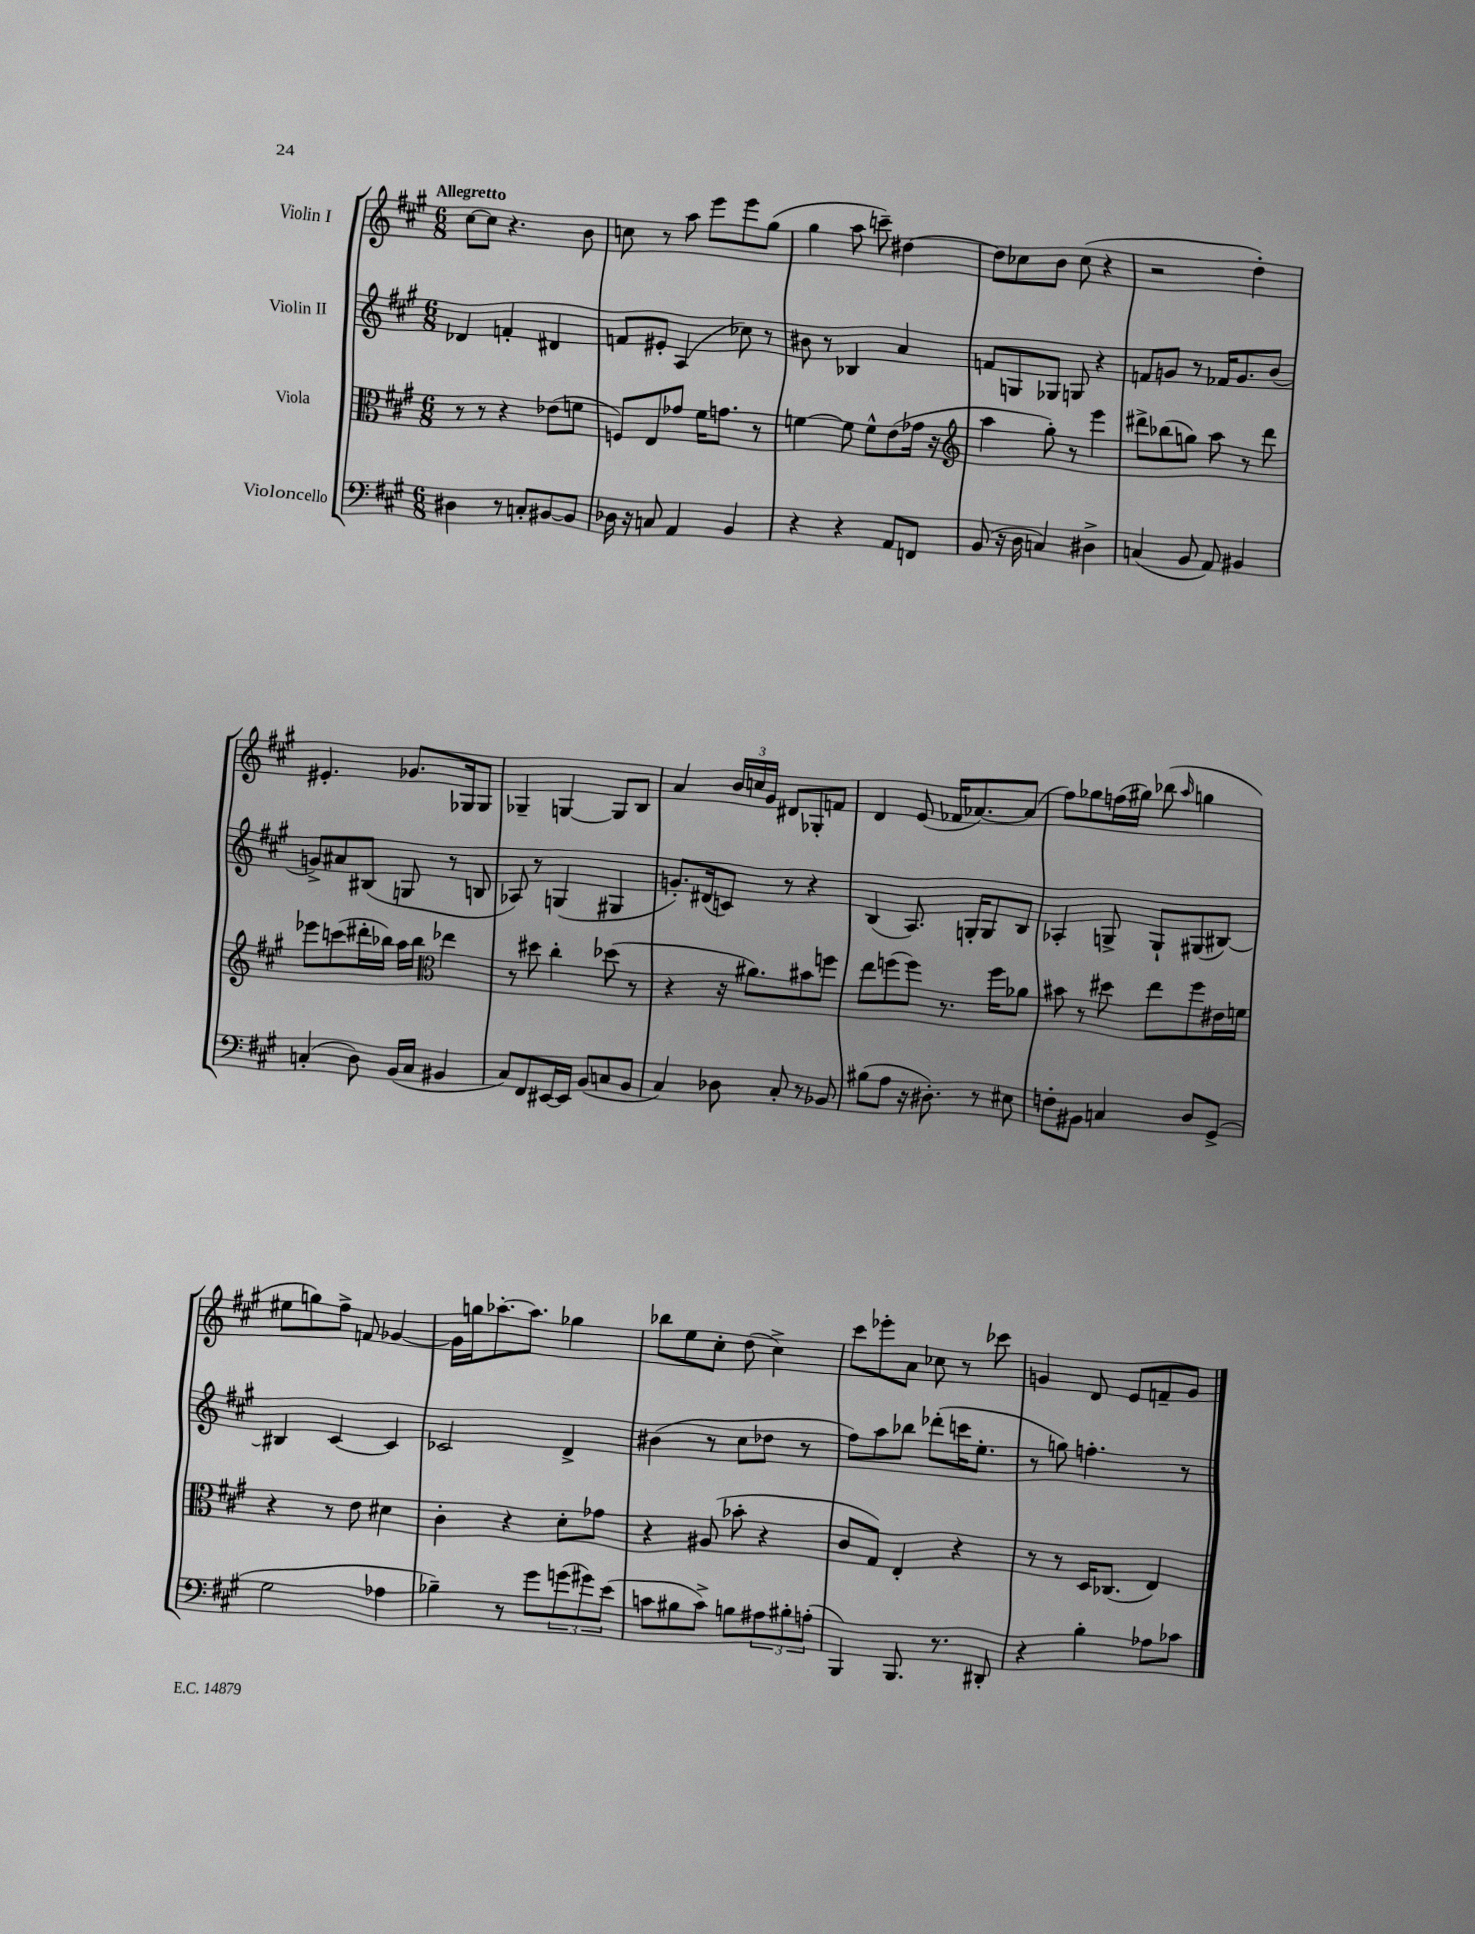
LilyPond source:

<<
\new StaffGroup <<
\new Staff = "s0" \with { instrumentName = "Violin I" } {
    \clef treble \key a \major \numericTimeSignature \time 6/8 \tempo "Allegretto"
    cis''8~ cis''8 r4. b'8 |
    c''8 r8 a''8 e'''8 e'''8 gis''8( |
    gis''4 a''8 c'''8--) dis''4~ |
    dis''8 ces''8 b'8 ces''8( r4 |
    r2 d''4-.) |
    eis'4.-. ges'8. ges16 ges8 |
    ges4-- g4~ g8 b8 |
    a'4 \tuplet 3/2 { b'16 c''16 gis'16 } dis'8 ges8-. f'8 |
    d'4 e'8( fes'16 aes'8.~) aes'8( |
    fis''8) ges''8 f''16( gis''16) bes''8( \grace { a''16 } g''4 |
    eis''8 g''8) fis''8-> f'8 ges'4~ |
    ges'16 g''16 aes''8.~-. aes''8. ges''4 |
    bes''8 e''8 cis''8-. d''8( cis''4->) |
    cis'''8 ees'''8-. a'8 ces''8 r8 ces'''8 |
    g'4 d'8 e'8 f'8-- g'8 \bar "|." |
}
\new Staff = "s1" \with { instrumentName = "Violin II" } {
    \clef treble \key a \major \numericTimeSignature \time 6/8
    des'4 f'4-. dis'4 |
    f'8 eis'8-. a4( ces''8) r8 |
    bis'8 r8 bes4 a'4 |
    f'8 g8 ges8 g8 r4 |
    f'8 g'8 r8 fes'16 g'8. b'8( |
    g'8->) ais'8 bis8( g8 r8 b8 |
    aes8) r8 g4( gis4 |
    g'8.-.) dis'16( c'8) r8 r4 |
    b4( a8.) g16-. g8 b8 |
    aes4-. g8-> g8-! gis8( bis8~) |
    bis4 cis'4~ cis'4 |
    ces'2 d'4-> |
    bis'4( r8 cis''8 des''8 r8 |
    fis''8) a''8 bes''8 des'''8-.( c'''16 e''8.-. |
    r8 g''8) f''4.-. r8 \bar "|." |
}
\new Staff = "s2" \with { instrumentName = "Viola" } {
    \clef alto \key a \major \numericTimeSignature \time 6/8
    r8 r8 r4 ees'8( f'8 |
    f8) e8 ges'8 fis'16 g'8. r8 |
    f'4~ f'8 f'8-^ e'8( ges'16 r16 |
    \clef treble a''4 gis''8-.) r8 e'''4 |
    dis'''8-> bes''8( g''8) a''8 r8 dis'''8 |
    ees'''8 c'''8( dis'''16-. bes''16) a''16 bes''16 \clef alto ees''4 |
    r8 dis''8 cis''4-. des''8( r8 |
    r4 r16 ais'8.) bis'8 f''8 |
    e''8 f''8( f''8) r8. f''16 aes'8 |
    bis'8 r8 dis''8 e''8 fis''8 eis'16 f'16 |
    r4 r8 e'8 dis'4 |
    cis'4-. r4 d'8-. ges'8 |
    r4 ais8( bes'8-. r4 |
    cis'8 gis8) e4-. r4 |
    r8 r8 d16 ces8.( e4) \bar "|." |
}
\new Staff = "s3" \with { instrumentName = "Violoncello" } {
    \clef bass \key a \major \numericTimeSignature \time 6/8
    dis4 r8 c8-. bis,8~ bis,8 |
    des16 r16 c8 a,4 b,4 |
    r4 r4 a,8 f,8 |
    b,8( r16 d16 c4) dis4-> |
    c4( b,8 a,8) bis,4 |
    c4-.( d8) b,16( c16 bis,4 |
    cis8) fis,8 eis,16~ eis,16 b,8( c8 b,8 |
    cis4) des8 cis8-. r8 bes,8 |
    bis8( a8 r16 dis8.-.) r8 eis8 |
    f8-. bis,8 c4 d8 gis,8->( |
    gis2 aes4 |
    bes4--) r8 gis'8 \tuplet 3/2 { g'8( gis'8) e'8( } |
    c'8 bis8 c'8->) b8 \tuplet 3/2 { ais8 bis8-. a8-.( } |
    b,,4) b,,8. r8. dis,8-. |
    r4 b4-. aes8 ces'8 \bar "|." |
}
>>
>>
\layout { \context { \Score \remove "Bar_number_engraver" } }
